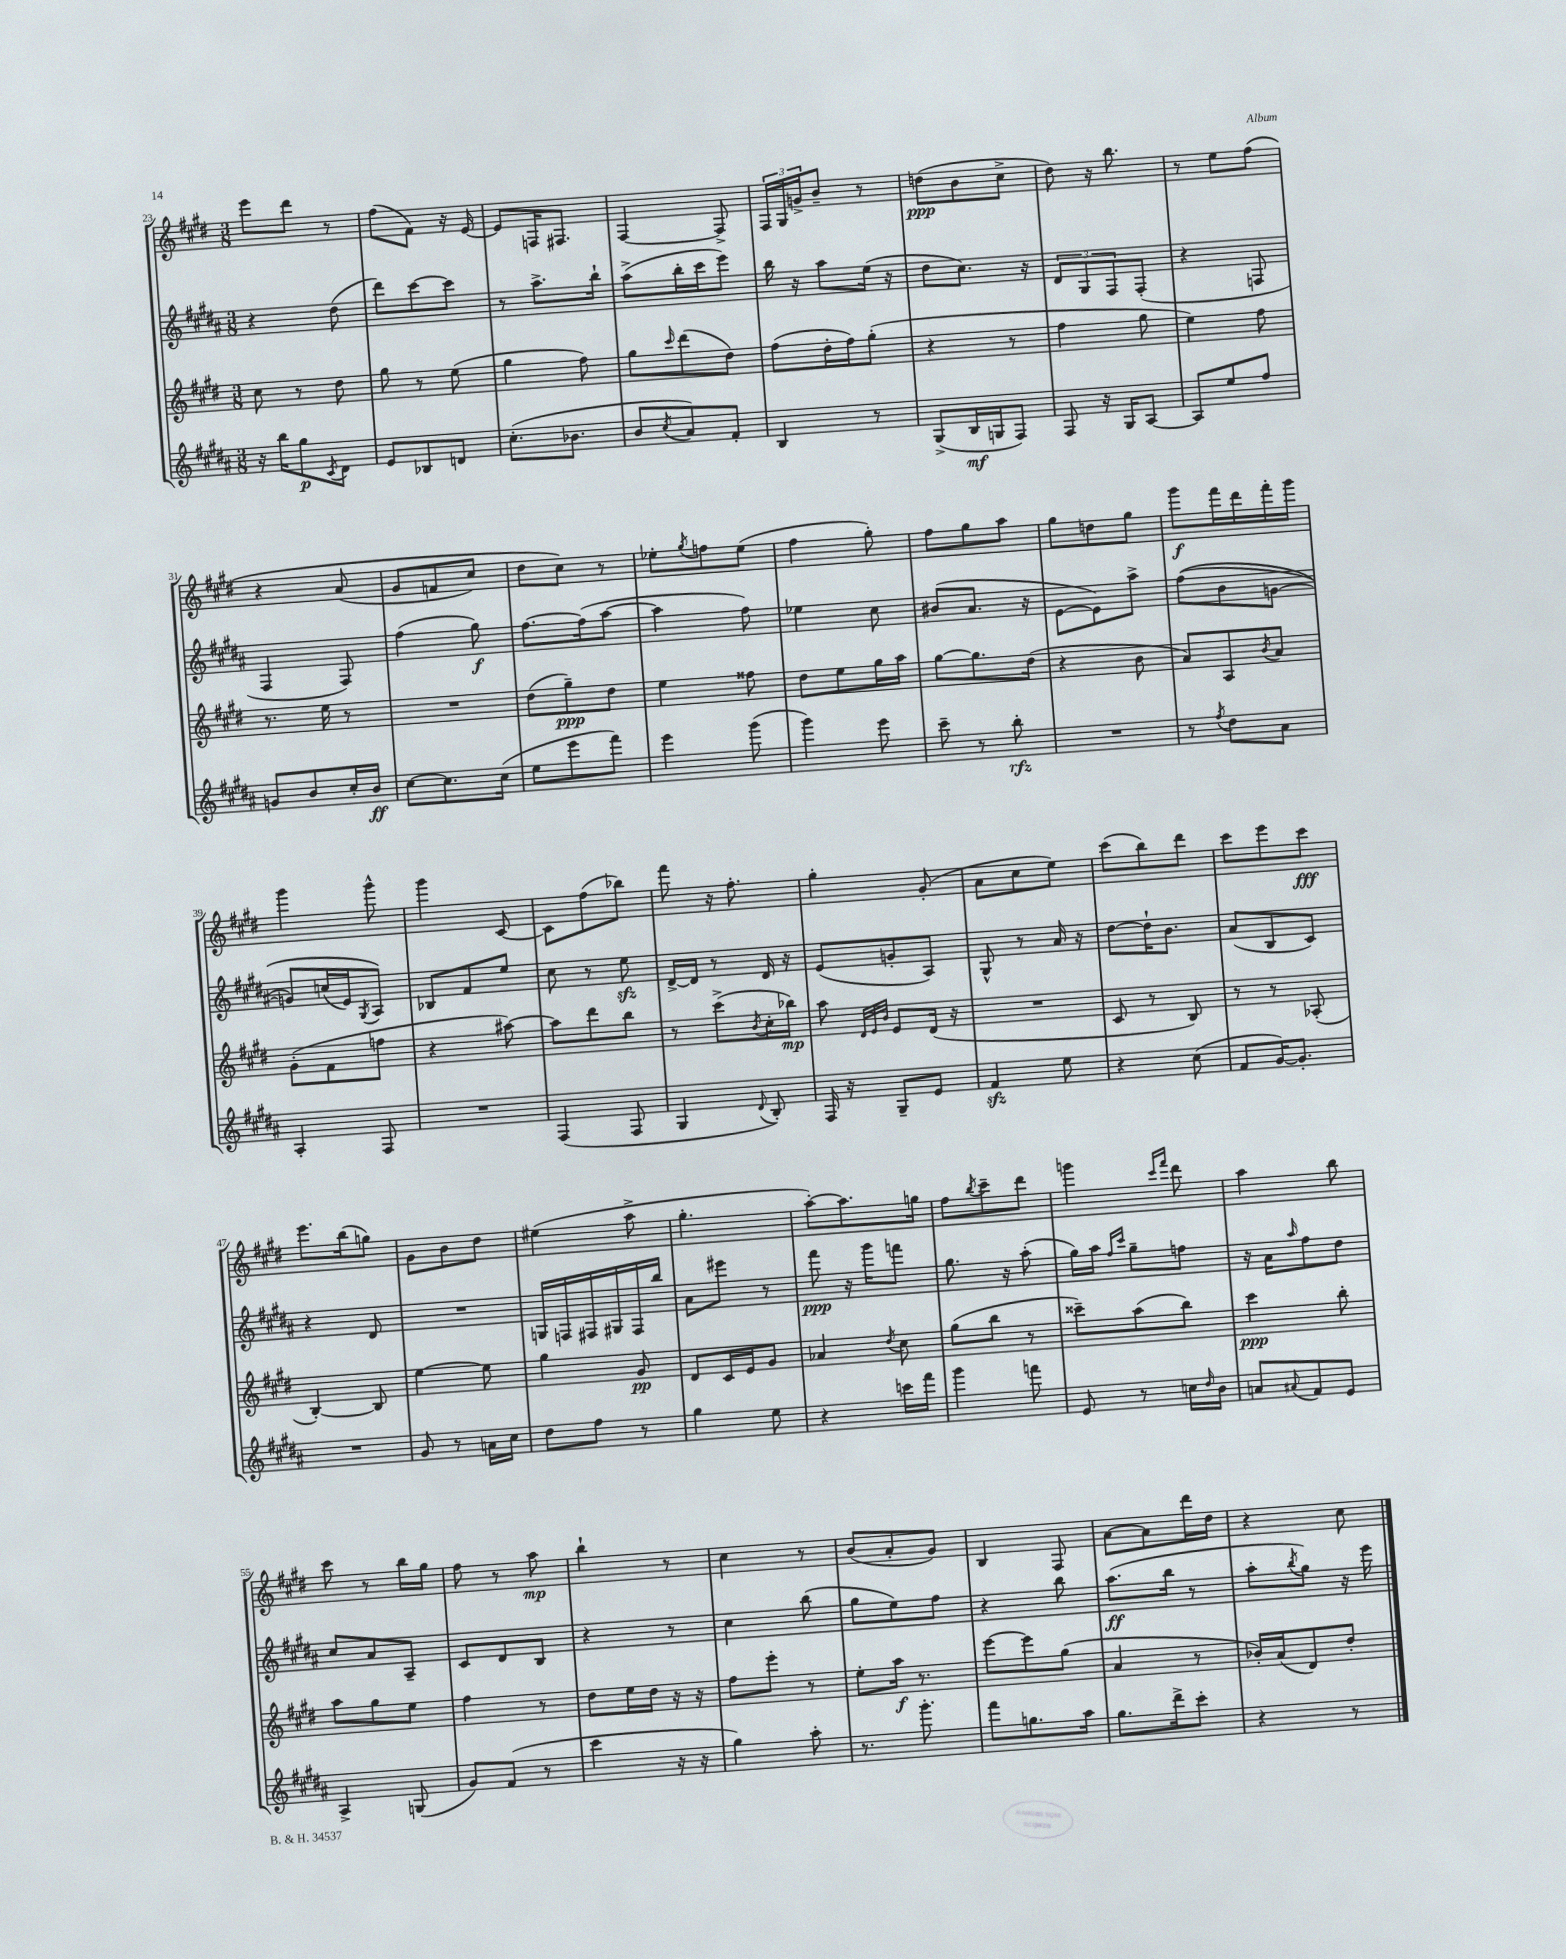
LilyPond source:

<<
\new StaffGroup <<
\new Staff = "s0" {
    \clef treble \key e \major \numericTimeSignature \time 3/8
    e'''8 dis'''8 r8 |
    fis''8( fis'8) r16 e'16~ |
    e'8 f16 fis8. |
    fis4~ fis8-> |
    \tuplet 3/2 { fis16 gis16 g'16-> } b'8-- r8 |
    d''8\ppp( b'8 cis''8-> |
    dis''8) r16 b''8. |
    r8 e''8 fis''8\( |
    r4 a'8( |
    gis'8 f'8 cis''8) |
    dis''8 cis''8\) r8 |
    ees''8-. \acciaccatura { gis''8 } f''8 ees''8( |
    fis''4 gis''8-.) |
    fis''8 gis''8 a''8 |
    gis''8 d''8 gis''8 |
    gis'''8\f fis'''16 dis'''16 fis'''16-. gis'''16 |
    gis'''4 gis'''8-^ |
    gis'''4 cis'8~ |
    cis'8 fis''8( bes''8) |
    fis'''8 r16 fis''8.-. |
    gis''4-. gis'8-.( |
    a'8 cis''8 e''8) |
    cis'''8( b''8) dis'''8 |
    cis'''8 e'''8 cis'''8\fff |
    e'''8. b''16( g''8) |
    gis'8 b'8 dis''8 |
    eis''4( a''8-> |
    gis''4.-. |
    a''8~-.) a''8. g''16 |
    fis''8 \acciaccatura { b''8 } cis'''8-- dis'''8 |
    g'''4 \grace { cis'''16 fis'''16 } dis'''8 |
    a''4 b''8 |
    cis'''8 r8 b''16 gis''16 |
    fis''8 r8 a''8\mp |
    b''4-! r8 |
    cis''4 r8 |
    b'8( a'8-. gis'8) |
    b4 fis8 |
    a'8~ a'8 dis'''16 dis''16 |
    r4 cis''8 \bar "|." |
}
\new Staff = "s1" {
    \clef treble \key b \major \numericTimeSignature \time 3/8
    r4 dis''8( |
    dis'''8) cis'''8~ cis'''8 |
    r8 ais''8.-> b''16-! |
    ais''8->( b''16-. cis'''16 e'''8) |
    b''16 r16 ais''8 e''16( r16 |
    dis''8 cis''8.) r16 |
    \tuplet 3/2 { dis'8 gis8 fis8 } fis8-.( |
    r4 f8 |
    fis4 fis8) |
    fis''4( gis''8\f) |
    fis''8.~ fis''16( ais''8~ |
    ais''4 fis''8) |
    ees''4 cis''8 |
    bis'8( ais'8. r16 |
    e'8~ e'8) ais''8-> |
    fis''8(\( b'8 g'8~ |
    g'8) c''16( e'16) \acciaccatura { gis8 } ais8\) |
    bes8 fis'8 e''8 |
    cis''8 r8 e''8\sfz |
    dis'16~-> dis'16 r8 dis'16 r16 |
    e'8( g'8-. ais8) |
    gis8-^ r8 ais'16 r16 |
    dis''8~ dis''16-! b'8. |
    ais'8( b8 cis'8) |
    r4 dis'8 |
    R4. |
    g16 f16 fis16 gis16 fis16 b''16 |
    ais'8 eis'''8 r8 |
    fis'''8\ppp r16 gis'''16 f'''8 |
    gis''8. r16 ais''8-.( |
    gis''16) ais''16 \grace { fis''16 cis'''16 } gis''8-- f''8 |
    r16 ais'16 \grace { ais''16 } fis''8 dis''8 |
    cis''8 ais'8 ais8-- |
    cis'8 dis'8 b8 |
    r4 r8 |
    cis''4 b''8( |
    gis''8 e''8) fis''8 |
    r4 b''8 |
    ais''8.\ff( b''16 r8 |
    ais''8-. \acciaccatura { b''8 } gis''8) r16 e'''16 \bar "|." |
}
\new Staff = "s2" {
    \clef treble \key e \major \numericTimeSignature \time 3/8
    cis''8 r8 dis''8 |
    gis''8 r8 e''8( |
    gis''4 fis''8) |
    gis''8 \grace { cis'''16 } dis'''8( dis''8) |
    fis''8( dis''16-. fis''16) gis''8-.( |
    r4 r8 |
    fis''4 gis''8 |
    e''4) fis''8 |
    r8. e''16 r8 |
    R4. |
    dis''8( gis''8--\ppp) dis''8 |
    e''4 fisis''8 |
    dis''8 e''8 gis''16 a''16 |
    gis''8~ gis''8. dis''16( |
    r4 b'8 |
    a'8) a8 \acciaccatura { b'8 } a'8 |
    gis'8-.( fis'8 f''8 |
    r4 ais''8~) |
    ais''8 dis'''8 b''8 |
    r8 cis'''8->( \acciaccatura { b'8 } cis''16-. bes''16\mp) |
    a''8 \grace { dis'32 e'32 b'32 } e'8 dis'16( r16 |
    R4. |
    cis'8 r8 b8) |
    r8 r8 aes8-.( |
    b4~-.) b8 |
    e''4~ e''8 |
    gis''4 gis'8\pp |
    dis'8 cis'16 e'16 gis'8 |
    aes'4 \acciaccatura { dis''8 } cis''8 |
    gis''8( b''8 r8 |
    cisis'''8--) a''8( b''8) |
    cis'''4\ppp b''8-. |
    a''8 gis''8 e''8 |
    fis''4 r8 |
    dis''8 e''16 dis''16 r16 r16 |
    fis''8 e'''8-. r8 |
    e''8-. a''16\f r8. |
    e'''8~ e'''8 gis''8( |
    a'4 r8 |
    bes'16-.) a'16( dis'8) dis''8-. \bar "|." |
}
\new Staff = "s3" {
    \clef treble \key b \major \numericTimeSignature \time 3/8
    r16 b''16 gis''8\p \acciaccatura { cis'8 } dis'8 |
    e'8 bes8 d'8 |
    cis''8.-.( bes'8. |
    b'8 \acciaccatura { cis''8 } ais'8) fis'8-. |
    b4 r8 |
    gis8->( b16\mf g16 fis8) |
    fis8 r16 gis16 ais8~ |
    ais8 e''8 fis''8 |
    g'8 b'8 cis''16-. b'16\ff |
    cis''8~ cis''8. cis''16( |
    e''8 e'''8 fis'''8) |
    e'''4 gis'''8( |
    gis'''4) e'''8 |
    cis'''8-- r8 b''8-.\rfz |
    R4. |
    r8 \acciaccatura { fis''8 } dis''8 ais'8 |
    ais4-. fis8 |
    R4. |
    fis4( fis8 |
    gis4 \appoggiatura { dis'8 } b8-.) |
    fis16 r16 gis8-- e'8 |
    fis'4\sfz e''8 |
    r4 cis''8( |
    fis'8 gis'16~) gis'8.-. |
    R4. |
    gis'8 r8 a'16 cis''16 |
    dis''8 fis''8 r8 |
    gis''4 e''8 |
    r4 c'''16 fis'''16 |
    gis'''4 f'''8 |
    e'8 r8 c''16 \grace { dis''16 } b'16 |
    a'8 \appoggiatura { ais'8 } fis'8 e'8 |
    ais4-> g8( |
    gis'8) fis'8( r8 |
    cis'''4 r16 r16 |
    gis''4) ais''8-. |
    r8. gis'''8.-. |
    fis'''8 g''8. ais''16 |
    gis''8. dis'''16-> cis'''8-. |
    r4 r8 \bar "|." |
}
>>
>>
\layout { \context { \Score currentBarNumber = #23 } }
